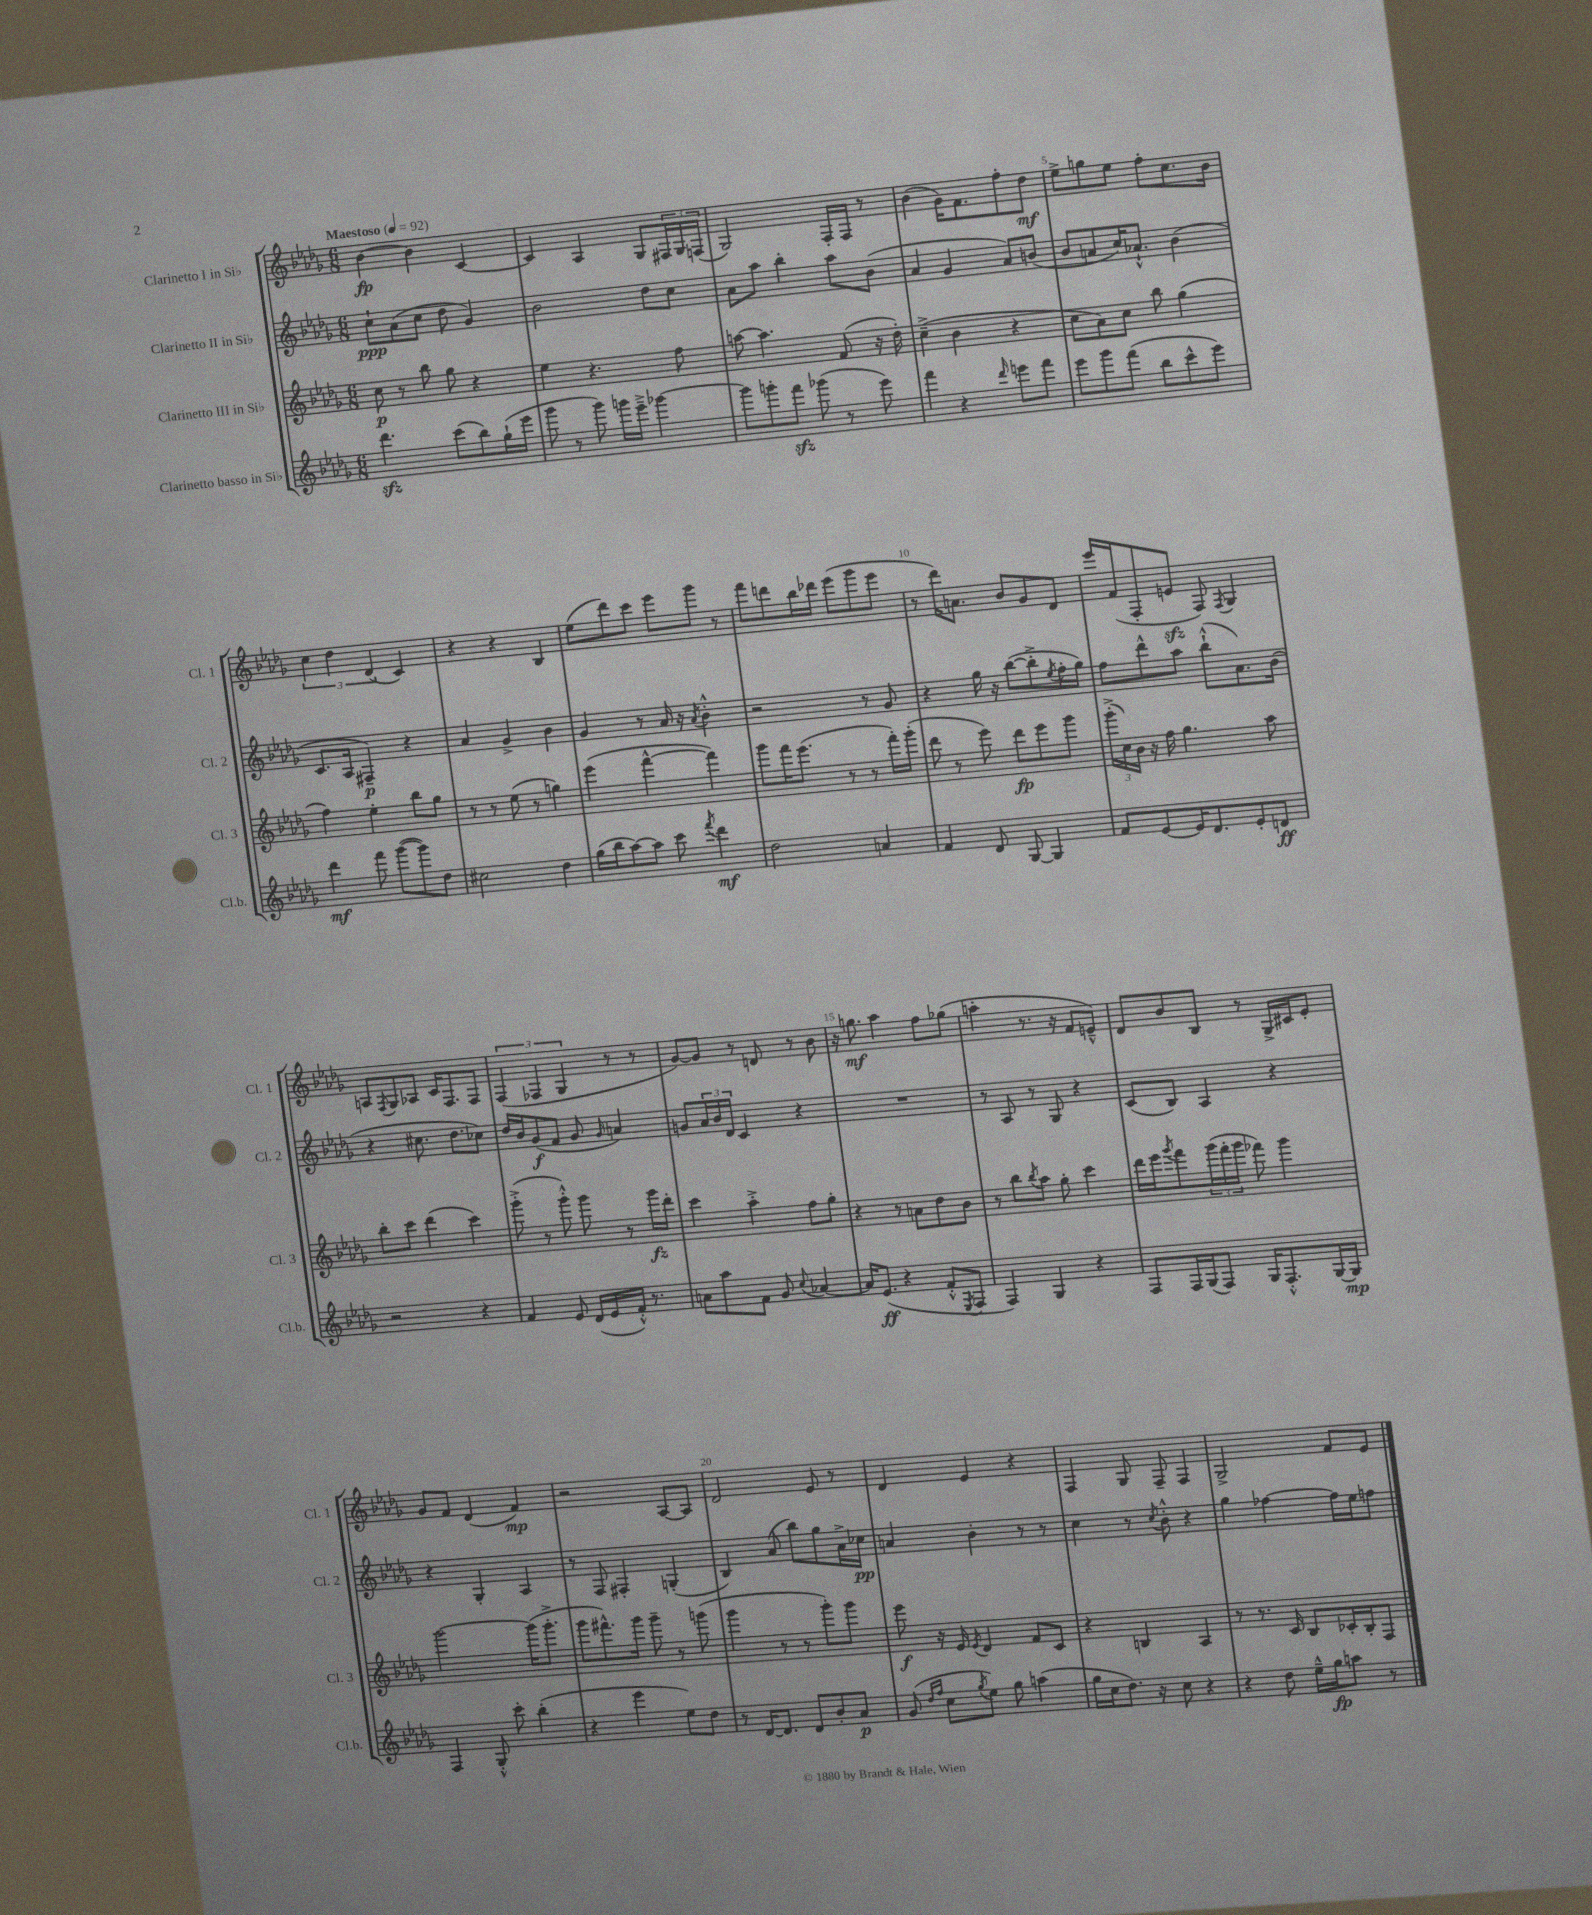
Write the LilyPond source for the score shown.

<<
\new StaffGroup <<
\new Staff = "s0" \with { instrumentName = "Clarinetto I in Sib" shortInstrumentName = "Cl. 1" } {
    \clef treble \key des \major \numericTimeSignature \time 6/8 \tempo "Maestoso" 4 = 92
    bes'4~\fp bes'4 c'4~ |
    c'4 aes4 ges8 \tuplet 3/2 { fis16 ges16 f16( } |
    ges2) f16-. f16 r8 |
    bes'4( ges'16) f'8. f''8-. des''8\mf |
    ees''8-> g''8 ees''8 f''8-. c''8. bes'16 |
    \tuplet 3/2 { c''4 des''4 des'4( } c'4) |
    r4 r4 bes4 |
    ees''8( des'''8) c'''8 ees'''8 ges'''8 r8 |
    f'''8 d'''8 bes''16 des'''16 ees'''8( ges'''8 ees'''8 |
    r8 des'''16) a'8. bes'8 ges'8 des'8 |
    ees'''16 f'16( f8-. e'8\sfz f8) \acciaccatura { f8 } ges4 |
    a8 \acciaccatura { f8 } ges8 aes8 c'16 f8. f8 |
    \tuplet 3/2 { f4( fes4 ges4 } r8 r8 |
    ges'8~) ges'8 r8 d'8 r8 bes'8 |
    r16 g''8.\mf aes''4 f''8 ges''8( |
    a''4-. r8. r16 f'8 e'8---^) |
    des'8 bes'8 bes8 r8 ges16-> cis'16 ees'8-. |
    ges'8 f'8 des'4( f'4\mp) |
    r2 aes8~ aes8 |
    des'2 ees'8 r8 |
    des'4 ees'4 r4 |
    f4 ges8 f8-- f4 |
    ges2-> f'8 ees'8 \bar "|." |
}
\new Staff = "s1" \with { instrumentName = "Clarinetto II in Sib" shortInstrumentName = "Cl. 2" } {
    \clef treble \key des \major \numericTimeSignature \time 6/8
    c''8-!\ppp aes'8( c''8 des''8 ges'4) |
    bes'2 des''8 c''8 |
    aes'8 aes''8 bes''4-. aes''8 bes'8( |
    aes'4 ges'4 aes'8) b'8( |
    bes'8 a'8 c''16) aes'8.-!-^ bes'4( |
    c'8. aes16 fis4--\p) r4 |
    aes'4 ges'4-> bes'4 |
    ges'4 r8 aes'16 r16 \acciaccatura { aes'8 } bes'4-.-^ |
    r2 r8 ges'8 |
    r4 ges''16 r16 bes''8~( bes''8-.-> \acciaccatura { ees''8 } f''16-. ges''16) |
    f''8 des'''8-^ aes''8 bes''8-!-^( aes'8.) bes'16( |
    r4 cis''8. des''8. ces''8) |
    des''16 bes'16 ges'8\f( f'8 ges'8 \grace { ges'16 } a'4) |
    g'8 \tuplet 3/2 { aes'16 bes'16 des'16 } c'4 r4 |
    R2. |
    r8 aes8 r8 ges8 r4 |
    c'8( bes8) aes4 r4 |
    r4 ges4-. aes4 |
    r8 f8 fis4-. g4-.( |
    bes4) aes'8( bes''8) ges''8 aes'16-> ces''16\pp |
    a'4 bes'4-. r8 r8 |
    c''4 r8 \acciaccatura { c''8 } bes'8-.-^ r4 |
    ges''4 fes''4~ fes''16 ees''16 f''8 \bar "|." |
}
\new Staff = "s2" \with { instrumentName = "Clarinetto III in Sib" shortInstrumentName = "Cl. 3" } {
    \clef treble \key des \major \numericTimeSignature \time 6/8
    c''8\p r8 bes''8 ges''8 r4 |
    ees''4 r4. f''8 |
    a''8~ a''4. f'8( r16 des''16-.) |
    c''4--->( bes'4 r4 |
    c''8 aes'8) c''8 bes''8 ges''4( |
    f''4) ees''4-. bes''8 ges''8 |
    r8 r8 ees''8( r8 g''4) |
    ees'''4( f'''4~-^ f'''4) |
    ges'''8 f'''16 ees'''8.( r8 r8 f'''16-.) ges'''16-.( |
    des'''8 r8 ees'''8) des'''8\fp ees'''8 ges'''8 |
    \tuplet 3/2 { ges'''16-.->( c''16) bes'16 } r16 f''16 ges''4. aes''8 |
    bes''8-. c'''8 des'''4( c'''4) |
    ges'''8-.->( r8 ges'''8-.-^) ges'''8 r8 ges'''16\fz des'''16-. |
    c'''4 aes''4-.-> f''8 ges''8-. |
    r4 r8 a'8 des''8 bes'8 |
    r8 bes''8 \acciaccatura { bes''8 } aes''8 ges''8-. c'''4 |
    des'''16 ees'''16 \acciaccatura { ges'''8 } f'''8 \tuplet 3/2 { ges'''16( f'''16-. ges'''16 } fes'''8) ges'''4 |
    ges'''2~ ges'''16( ges'''8.-.-> |
    ges'''8 fis'''8.-^) ges'''16 ges'''8-- r8 g'''8( |
    ges'''4 r8 r8 ges'''8-.) ges'''8 |
    ees'''8\f r16 ees'16 \acciaccatura { ees'8 } des'4 f'8 c'8 |
    r4 b4 aes4 |
    r8 r8. c'16 bes8 ces'16-. bes16-. f8 \bar "|." |
}
\new Staff = "s3" \with { instrumentName = "Clarinetto basso in Sib" shortInstrumentName = "Cl.b." } {
    \clef treble \key des \major \numericTimeSignature \time 6/8
    des'''4.\sfz c'''8( bes''8) ges''16-!( ees'''16 |
    ges'''8 r8 ges'''8) g'''16 ees'''16---> ges'''4~ |
    ges'''8 g'''8-. f'''8\sfz ges'''8( r8 ees'''8) |
    f'''4 r4 \grace { des'''16 } e'''8 f'''8 |
    ees'''8 ges'''8 f'''8( bes''8 c'''8-^ ees'''8) |
    des'''4\mf f'''8 ges'''8~( ges'''8) des''8 |
    cis''2 des''4 |
    ges''16( bes''16 aes''8~) aes''8 c'''8 \acciaccatura { f'''8 } des'''4\mf |
    des''2 a'4 |
    f'4 des'8 ges8~ ges4 |
    f'8 ees'8~ ees'16 des'8. ees'8-. d'8\ff |
    r2 r4 |
    f'4 ees'8 des'16( ees'16 f'16-.-^) r8. |
    a'8 aes''8 f'8 ges'8 \appoggiatura { c''8 } aes'4~ |
    aes'16 ees'8.\ff( r4 f'8-.-^ \acciaccatura { ees8 } f8 |
    f4) ges4 r4 |
    f8 f16 ges16( f8) ges16 f8.-.-^ ges16~ ges16\mp |
    f4 ges8-.-^ c'''8-. bes''4-.( |
    r4 ees'''4 ees''8) des''8 |
    r8 des'16~ des'8. des'8 bes'8-. aes'8\p |
    ges'8( \grace { des''16 f''16 } c''8 \acciaccatura { ges''8 } ees''8) ges''8 a''4( |
    ges''16 c''16 des''8.) r16 c''8 r4 |
    r4 des''8 ees''16---^ ges''16\fp a''8 r8 \bar "|." |
}
>>
>>
\layout { \context { \Score \override BarNumber.break-visibility = ##(#f #t #t) barNumberVisibility = #(every-nth-bar-number-visible 5) } }
